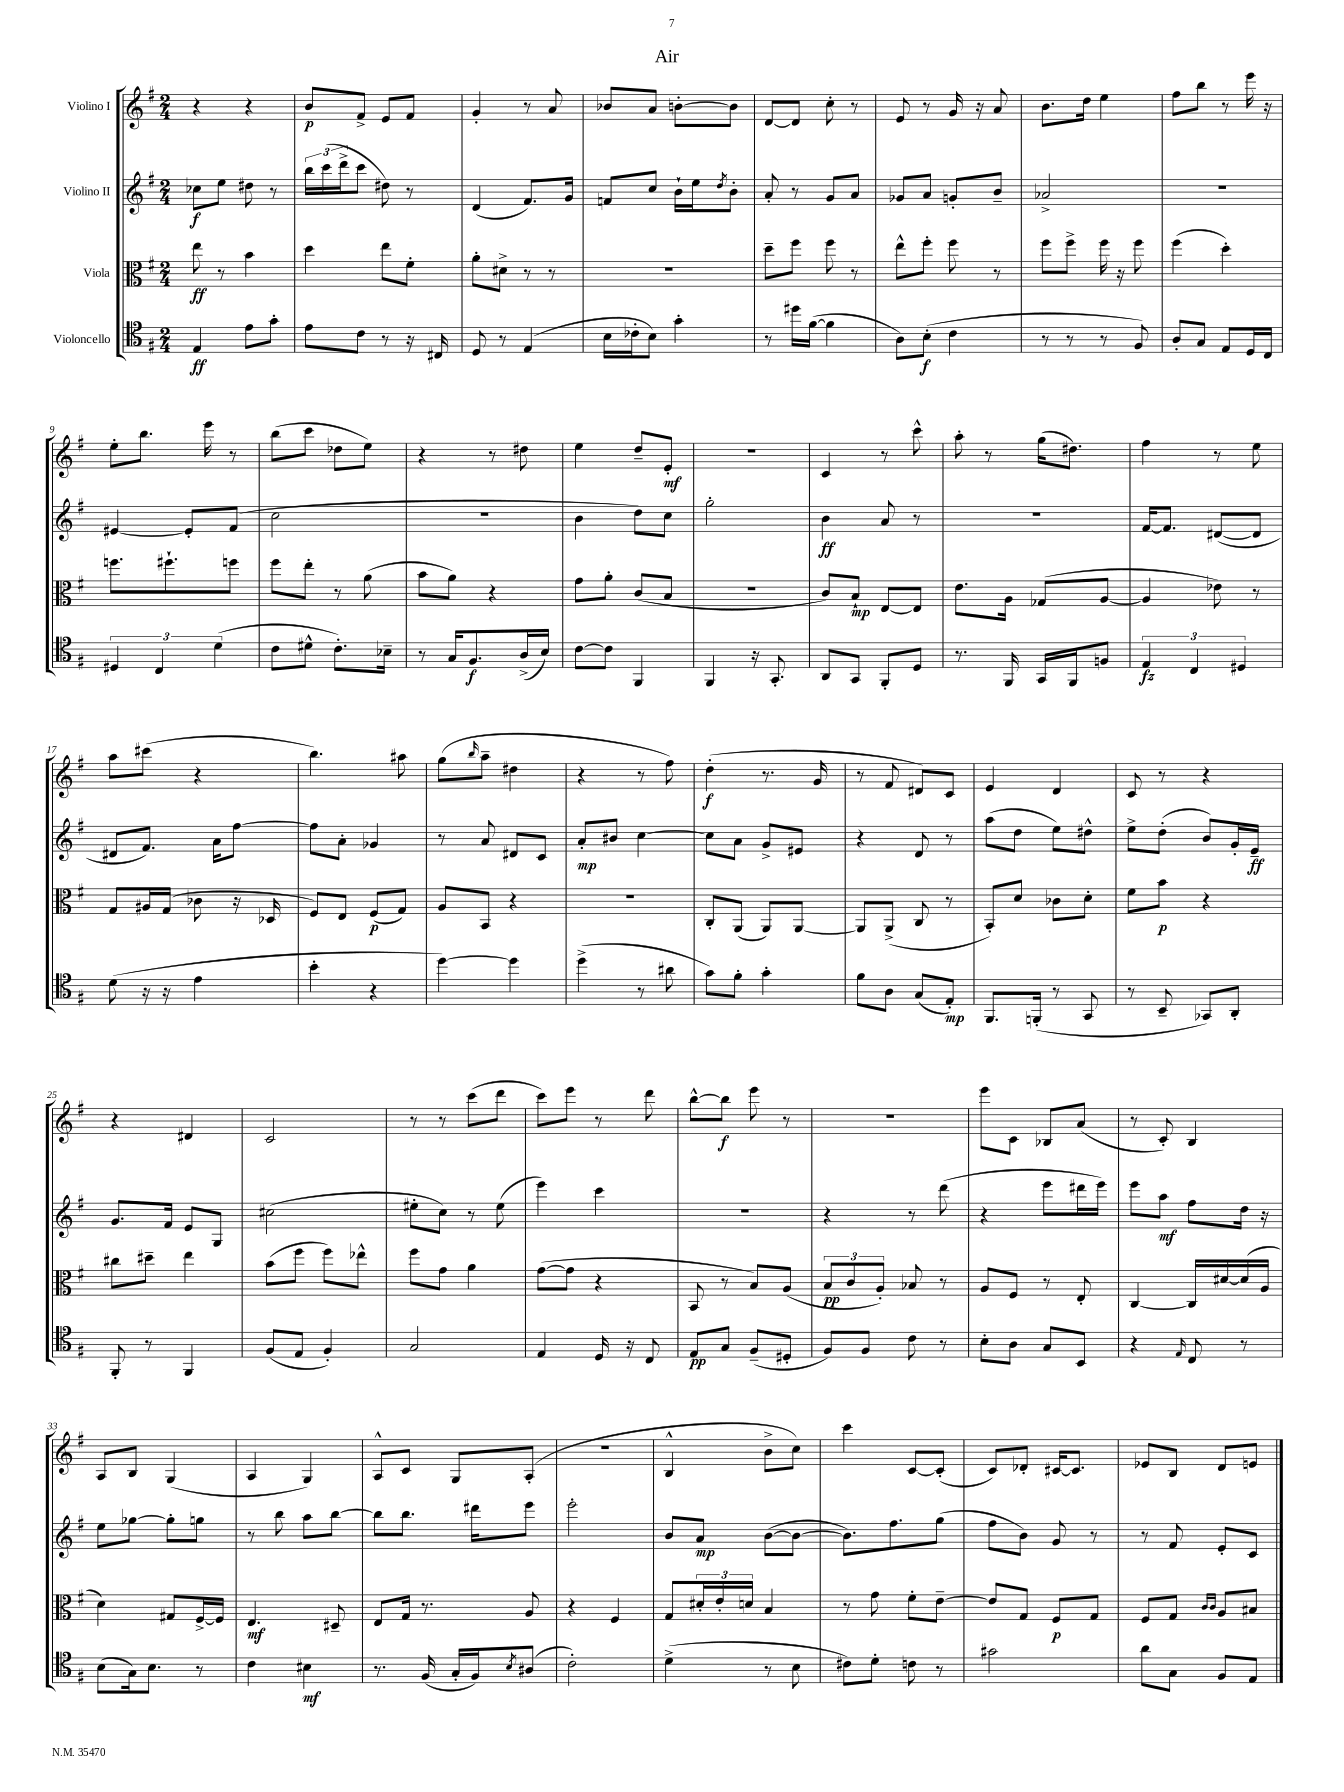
\header { title = "Air" }
<<
\new StaffGroup <<
\new Staff = "s0" \with { instrumentName = "Violino I" } {
    \clef treble \key g \major \numericTimeSignature \time 2/4
    r4 r4 |
    b'8\p fis'8-> e'8 fis'8 |
    g'4-. r8 a'8 |
    bes'8 a'8 b'8~-. b'8 |
    d'8~ d'8 c''8-. r8 |
    e'8 r8 g'16 r16 a'8 |
    b'8. d''16 e''4 |
    fis''8 b''8 r8 e'''16 r16 |
    e''8-. b''8. e'''16 r8 |
    b''8( c'''8 des''8 e''8) |
    r4 r8 dis''8 |
    e''4 d''8-- e'8-.\mf |
    R2 |
    c'4 r8 c'''8-^ |
    a''8-. r8 g''16( dis''8.) |
    fis''4 r8 e''8 |
    a''8 cis'''8( r4 |
    b''4.) ais''8 |
    g''8( \grace { b''16 } a''8-- dis''4 |
    r4 r8 fis''8) |
    d''4-.\f( r8. g'16 |
    r8 fis'8 dis'8) c'8 |
    e'4 d'4 |
    c'8 r8 r4 |
    r4 dis'4 |
    c'2 |
    r8 r8 c'''8( d'''8 |
    c'''8) e'''8 r8 d'''8 |
    b''8~-^ b''8\f e'''8 r8 |
    R2 |
    e'''8 c'8 bes8 a'8( |
    r8 c'8-.) b4 |
    a8 b8 g4( |
    a4 g4) |
    a8-^ c'8 g8 a8-.( |
    R2 |
    b4-^ b'8-> c''8) |
    c'''4 c'8~ c'8-.( |
    c'8) des'8-. cis'16~ cis'8. |
    ees'8 b8 d'8 e'8 \bar "|." |
}
\new Staff = "s1" \with { instrumentName = "Violino II" } {
    \clef treble \key g \major \numericTimeSignature \time 2/4
    ces''8\f e''8 dis''8 r8 |
    \tuplet 3/2 { b''16 c'''16( d'''16-> } c'''8 dis''8) r8 |
    d'4( fis'8.) g'16 |
    f'8 c''8 b'16-! e''16 \acciaccatura { d''8 } b'8-. |
    a'8-. r8 g'8 a'8 |
    ges'8 a'8 g'8-. b'8-- |
    aes'2-> |
    r2 |
    eis'4~ eis'8-. fis'8( |
    c''2 |
    R2 |
    b'4 d''8) c''8 |
    g''2-. |
    b'4\ff a'8 r8 |
    R2 |
    fis'16~ fis'8. dis'8~( dis'8 |
    dis'8 fis'8.) a'16 fis''8~ |
    fis''8 a'8-. ges'4 |
    r8 a'8 dis'8 c'8 |
    a'8-.\mp bis'8 c''4~ |
    c''8 a'8 g'8-> eis'8 |
    r4 d'8 r8 |
    a''8( d''8 e''8) dis''8-^ |
    e''8-> d''8-.( b'8) g'16-. e'16--\ff |
    g'8. fis'16 e'8 g8 |
    cis''2( |
    eis''8-. c''8) r8 eis''8( |
    e'''4) c'''4 |
    r2 |
    r4 r8 d'''8( |
    r4 e'''8 dis'''16 e'''16) |
    e'''8 a''8\mf fis''8 d''16 r16 |
    e''8 ges''8~ ges''8-. g''8 |
    r8 b''8 a''8 b''8~ |
    b''8 b''8. dis'''16 e'''8 |
    e'''2-. |
    b'8 a'8\mp b'8~( b'8~ |
    b'8.) fis''8. g''8( |
    fis''8 b'8) g'8 r8 |
    r8 fis'8 e'8-. c'8 \bar "|." |
}
\new Staff = "s2" \with { instrumentName = "Viola" } {
    \clef alto \key g \major \numericTimeSignature \time 2/4
    e''8\ff r8 b'4 |
    d''4 e''8 fis'8-. |
    a'8-. dis'8-> r8 r8 |
    r2 |
    d''8-- fis''8 fis''8 r8 |
    e''8-^ fis''8-. fis''8 r8 |
    fis''8 fis''8-> fis''16 r16 fis''8 |
    fis''4( d''4-.) |
    f''8. fis''8.-! f''8 |
    fis''8 e''8-. r8 a'8( |
    b'8 a'8) r4 |
    g'8 a'8-. c'8( b8 |
    r2 |
    c'8) b8-!\mp e8~ e8 |
    e'8. a16 ges8( a8~ |
    a4 ees'8) r8 |
    g8 ais16 g16( ces'8 r16 des16 |
    fis8) e8 fis8\p( g8) |
    a8 b,8 r4 |
    R2 |
    c8-. a,8( a,8) a,8~ |
    a,8 a,8->( c8 r8 |
    b,8-.) d'8 ces'8 d'8-. |
    fis'8 b'8\p r4 |
    cis''8 dis''8-- e''4 |
    b'8( fis''8 fis''8) ees''8-^ |
    fis''8 g'8 a'4 |
    g'8~( g'8 r4 |
    b,8 r8 b8) a8( |
    \tuplet 3/2 { b8\pp c'8 a8-.) } bes8 r8 |
    a8 fis8 r8 e8-. |
    c4~ c16 dis'16~ dis'16( a16 |
    d'4) gis8 fis16~-> fis16 |
    e4.\mf dis8-- |
    e8 g16 r8. a8 |
    r4 fis4 |
    g8 \tuplet 3/2 { dis'16-. e'16-. d'16 } b4 |
    r8 g'8 fis'8-. e'8~-- |
    e'8 g8 fis8\p g8 |
    fis8 g8 \grace { c'16 c'16 } a8 bis8 \bar "|." |
}
\new Staff = "s3" \with { instrumentName = "Violoncello" } {
    \clef tenor \key g \major \numericTimeSignature \time 2/4
    e4\ff e'8 g'8-. |
    e'8 c'8 r8 r16 cis16 |
    d8 r8 e4( |
    b16 ces'16-. b8) g'4-. |
    r8 dis''16 fis'16~( fis'4 |
    a8) b8-.\f( c'4 |
    r8 r8 r8 fis8) |
    a8-. g8 e8 d16 c16 |
    \tuplet 3/2 { dis4 c4 d'4( } |
    c'8 dis'8-^ c'8.-.) bes16-- |
    r8 g16 fis8.\f a16->( b16) |
    c'8~ c'8 fis,4 |
    fis,4 r16 g,8.-. |
    a,8 g,8 fis,8-. d8 |
    r8. fis,16 g,16 fis,16 f8 |
    \tuplet 3/2 { e4\fz c4 dis4 } |
    d'8( r16 r16 e'4 |
    b'4-. r4 |
    d''4~) d''4 |
    d''4->( r8 ais'8 |
    g'8) fis'8-. g'4-. |
    fis'8 a8 g8( e8-.\mp) |
    fis,8. f,16-.( r8 g,8 |
    r8 b,8-- ges,8) a,8-. |
    fis,8-. r8 fis,4 |
    fis8( e8 fis4-.) |
    g2 |
    e4 d16 r16 c8 |
    e8\pp g8 fis8--( dis8-. |
    fis8) fis8 c'8 r8 |
    b8-. a8 g8 b,8 |
    r4 \grace { e16 } c8 r8 |
    b8( g16) b8. r8 |
    c'4 bis4\mf |
    r8. fis16( g16-. fis16) \acciaccatura { b8 } ais8( |
    c'2-.) |
    d'4->( r8 b8 |
    cis'8) d'8-. c'8 r8 |
    gis'2 |
    a'8 g8 fis8 e8 \bar "|." |
}
>>
>>
